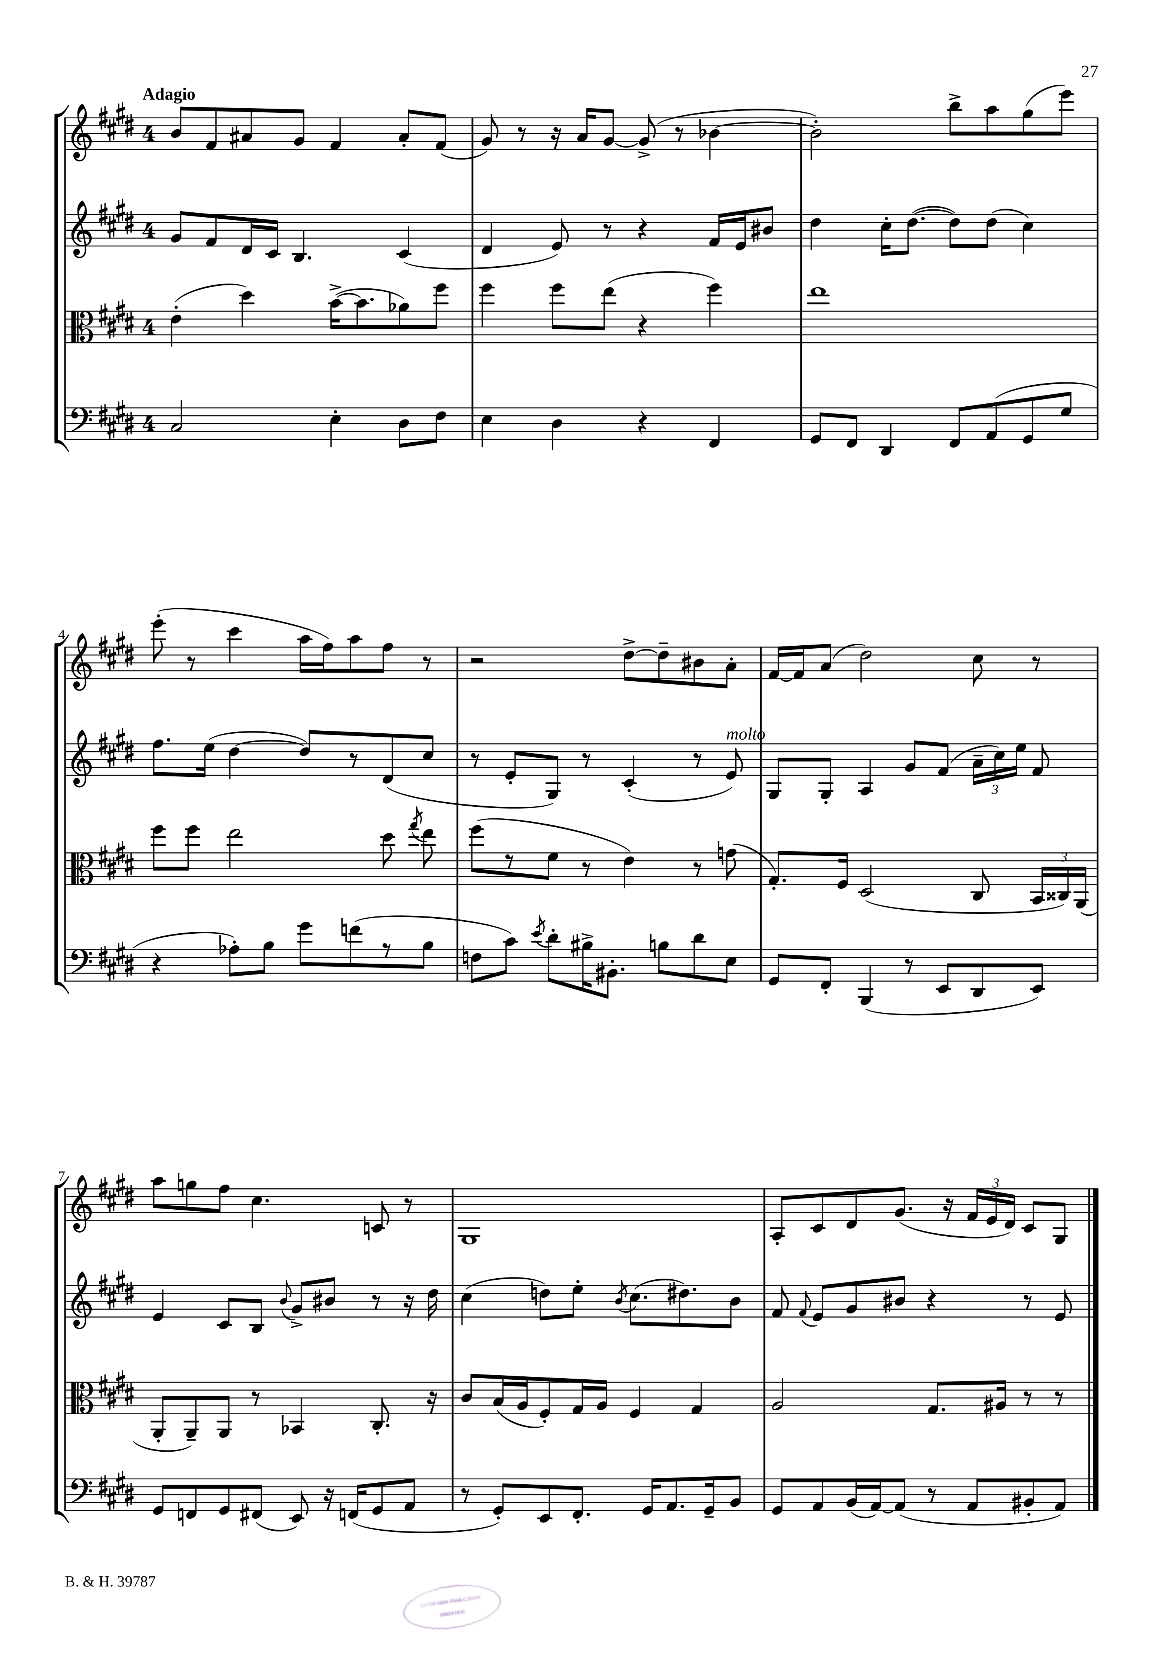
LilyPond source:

<<
\new StaffGroup <<
\new Staff = "s0" {
    \clef treble \key e \major \once \override Staff.TimeSignature.style = #'single-digit \time 4/4 \tempo "Adagio"
    \autoBeamOff b'8[ fis'8 ais'8 gis'8] fis'4 ais'8[-. fis'8]( |
    gis'8) r8 r16 a'16[ gis'8]~ gis'8->( r8 bes'4~ |
    bes'2-.) b''8[-> a''8 gis''8( e'''8]) |
    e'''8-.( r8 cis'''4 a''16[ fis''16) a''8 fis''8] r8 |
    r2 dis''8[~-> dis''8-- bis'8 a'8]-. |
    fis'16[~ fis'16 a'8]( dis''2) cis''8 r8 |
    a''8[ g''8 fis''8] cis''4. c'8 r8 |
    gis1 |
    a8[-. cis'8 dis'8 gis'8.]( r16 \tuplet 3/2 { fis'16[ e'16 dis'16]) } cis'8[ gis8] \bar "|." |
}
\new Staff = "s1" {
    \clef treble \key e \major \once \override Staff.TimeSignature.style = #'single-digit \time 4/4
    \autoBeamOff gis'8[ fis'8 dis'16 cis'16] b4. cis'4( |
    dis'4 e'8) r8 r4 fis'16[ e'16 bis'8] |
    dis''4 cis''16[-. dis''8.]~( dis''8[) dis''8]( cis''4) |
    fis''8.[ e''16]( dis''4~ dis''8[) r8 dis'8( cis''8] |
    r8 e'8[-. gis8]) r8 cis'4-.( r8 e'8^\markup { \italic "molto" }) |
    gis8[ gis8]-. a4 gis'8[ fis'8]( \tuplet 3/2 { a'16[-- cis''16) e''16] } fis'8 |
    e'4 cis'8[ b8] \appoggiatura { b'8 } gis'8[-> bis'8] r8 r16 dis''16 |
    cis''4( d''8[) e''8]-. \acciaccatura { b'8 } cis''8.[( dis''8.) b'8] |
    fis'8 \appoggiatura { fis'8 } e'8[ gis'8 bis'8] r4 r8 e'8 \bar "|." |
}
\new Staff = "s2" {
    \clef alto \key e \major \once \override Staff.TimeSignature.style = #'single-digit \time 4/4
    \autoBeamOff e'4-.( dis''4) b'16[~->( b'8. aes'8) fis''8] |
    fis''4 fis''8[ e''8]( r4 fis''4) |
    e''1 |
    fis''8[ fis''8] e''2 dis''8 \acciaccatura { gis''8 } e''8 |
    fis''8[( r8 fis'8] r8 e'4) r8 g'8( |
    gis8.[-.) fis16] dis2( cis8 \tuplet 3/2 { b,16[ cisis16) a,16]( } |
    a,8[-. a,8--) a,8] r8 bes,4 cis8.-. r16 |
    cis'8[ b16( a16 fis8-.) gis16 a16] fis4 gis4 |
    a2 gis8.[ ais16] r8 r8 \bar "|." |
}
\new Staff = "s3" {
    \clef bass \key e \major \once \override Staff.TimeSignature.style = #'single-digit \time 4/4
    \autoBeamOff cis2 e4-. dis8[ fis8] |
    e4 dis4 r4 fis,4 |
    gis,8[ fis,8] dis,4 fis,8[ a,8( gis,8 gis8] |
    r4 aes8[-.) b8] gis'8[ f'8( r8 b8] |
    f8[ cis'8]) \acciaccatura { e'8 } dis'8[-. bis16-> bis,8.]-. b8[ dis'8 e8] |
    gis,8[ fis,8]-. b,,4( r8 e,8[ dis,8 e,8]) |
    gis,8[ f,8 gis,8 fis,8]( e,8) r16 f,16[( gis,8 a,8] |
    r8 gis,8[-.) e,8 fis,8.]-. gis,16[ a,8. gis,16-- b,8] |
    gis,8[ a,8 b,16( a,16~) a,8]( r8 a,8[ bis,8-. a,8]) \bar "|." |
}
>>
>>
